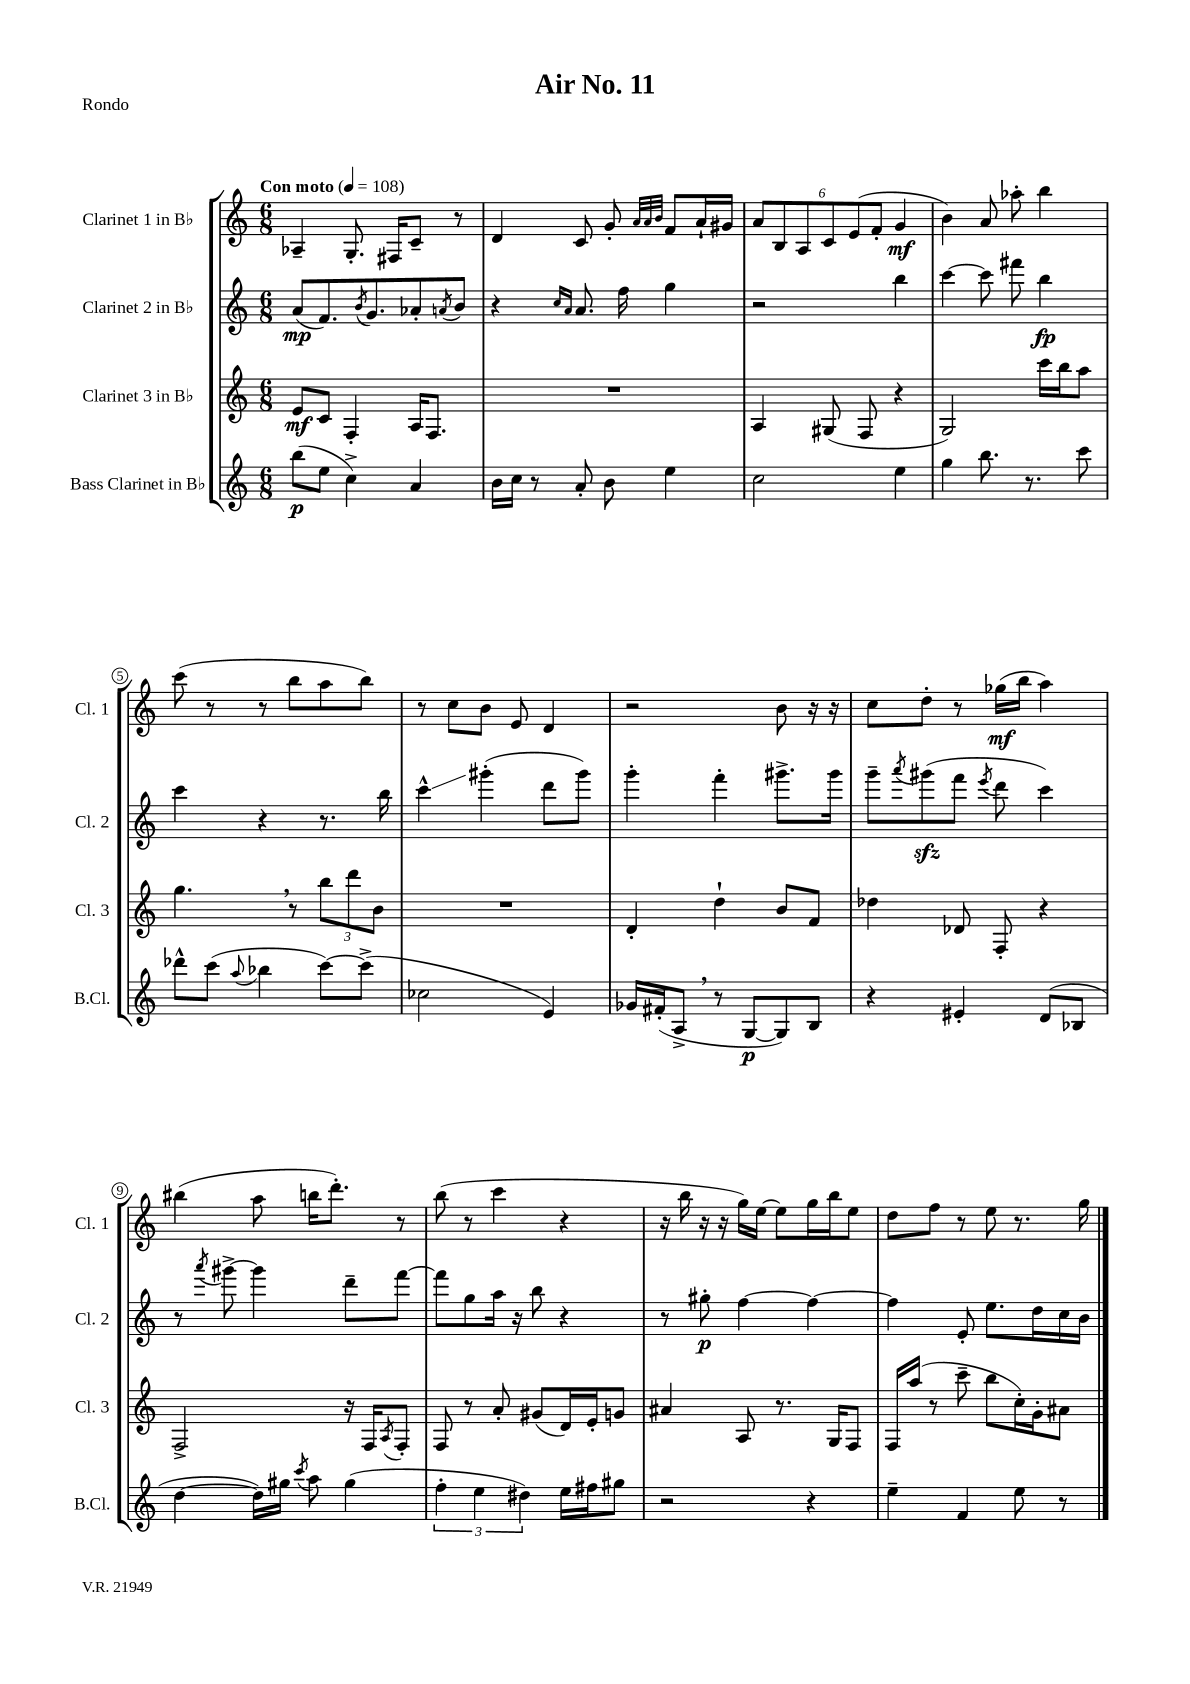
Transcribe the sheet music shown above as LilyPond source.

\header { title = "Air No. 11" piece = "Rondo" }
<<
\new StaffGroup <<
\new Staff = "s0" \with { instrumentName = "Clarinet 1 in Bb" shortInstrumentName = "Cl. 1" } {
    \clef treble \key c \major \numericTimeSignature \time 6/8 \tempo "Con moto" 4 = 108
    aes4-- g8.-. fis16 c'8-- r8 |
    d'4 c'8 g'8-. \grace { a'32 a'32 b'32 } f'8 a'16-! gis'16 |
    \tuplet 6/4 { a'8 b8 a8 c'8 e'8( f'8-. } g'4\mf |
    b'4) a'8 aes''8-. b''4 |
    c'''8( r8 r8 b''8 a''8 b''8) |
    r8 c''8 b'8 e'8 d'4 |
    r2 b'8 r16 r16 |
    c''8 d''8-. r8 ges''16\mf( b''16 a''4) |
    bis''4( a''8 b''16 d'''8.-.) r8 |
    b''8( r8 c'''4 r4 |
    r16 b''16 r16 r16 g''16) e''16~ e''8 g''16 b''16 e''8 |
    d''8 f''8 r8 e''8 r8. g''16 \bar "|." |
}
\new Staff = "s1" \with { instrumentName = "Clarinet 2 in Bb" shortInstrumentName = "Cl. 2" } {
    \clef treble \key c \major \numericTimeSignature \time 6/8
    a'8\mp( f'8.) \acciaccatura { b'8 } g'8. aes'8-. \acciaccatura { a'8 } b'8 |
    r4 \grace { c''16 a'16 } a'8. f''16 g''4 |
    r2 b''4 |
    c'''4~ c'''8 fis'''8 b''4\fp |
    c'''4 r4 r8. b''16 |
    c'''4-^\glissando gis'''4-.( d'''8 gis'''8) |
    g'''4-. f'''4-. gis'''8.-> gis'''16 |
    g'''8-- \acciaccatura { a'''8 } gis'''8\sfz( f'''8 \acciaccatura { e'''8 } d'''8 c'''4) |
    r8 \acciaccatura { a'''8 } gis'''8~-> gis'''4 d'''8-- f'''8~ |
    f'''8 g''8 a''16 r16 b''8 r4 |
    r8 gis''8-.\p f''4~ f''4~ |
    f''4 e'8-. e''8. d''16 c''16 b'16 \bar "|." |
}
\new Staff = "s2" \with { instrumentName = "Clarinet 3 in Bb" shortInstrumentName = "Cl. 3" } {
    \clef treble \key c \major \numericTimeSignature \time 6/8
    e'8\mf c'8 f4-. a16 f8. |
    R2. |
    a4 gis8( f8 r4 |
    g2) c'''16 b''16 a''8 |
    g''4. \breathe r8 \tuplet 3/2 { b''8 d'''8 b'8 } |
    R2. |
    d'4-. d''4-! b'8 f'8 |
    des''4 des'8 f8-. r4 |
    f2-> r16 f16 \acciaccatura { a8 } f8-. |
    f8 r8 a'8-. gis'8( d'16) e'16-. g'8 |
    ais'4 a8 r8. g16 f8 |
    f16 a''16( r8 c'''8-- b''8 c''16-.) g'16-. ais'8 \bar "|." |
}
\new Staff = "s3" \with { instrumentName = "Bass Clarinet in Bb" shortInstrumentName = "B.Cl." } {
    \clef treble \key c \major \numericTimeSignature \time 6/8
    b''8\p( e''8 c''4->) a'4 |
    b'16 c''16 r8 a'8-. b'8 e''4 |
    c''2 e''4 |
    g''4 b''8. r8. c'''8 |
    des'''8-^ c'''8( \appoggiatura { a''8 } bes''4 c'''8~) c'''8->( |
    ces''2 e'4) |
    ges'16 fis'16-.( a8-> \breathe r8 g8~\p g8) b8 |
    r4 eis'4-. d'8( bes8 |
    d''4~ d''16) gis''16 \acciaccatura { c'''8 } a''8 gis''4( |
    \tuplet 3/2 { f''4-. e''4 dis''4) } e''16 fis''16 gis''8 |
    r2 r4 |
    e''4-- f'4 e''8 r8 \bar "|." |
}
>>
>>
\layout { \context { \Score \override BarNumber.stencil = #(make-stencil-circler 0.1 0.3 ly:text-interface::print) } }
